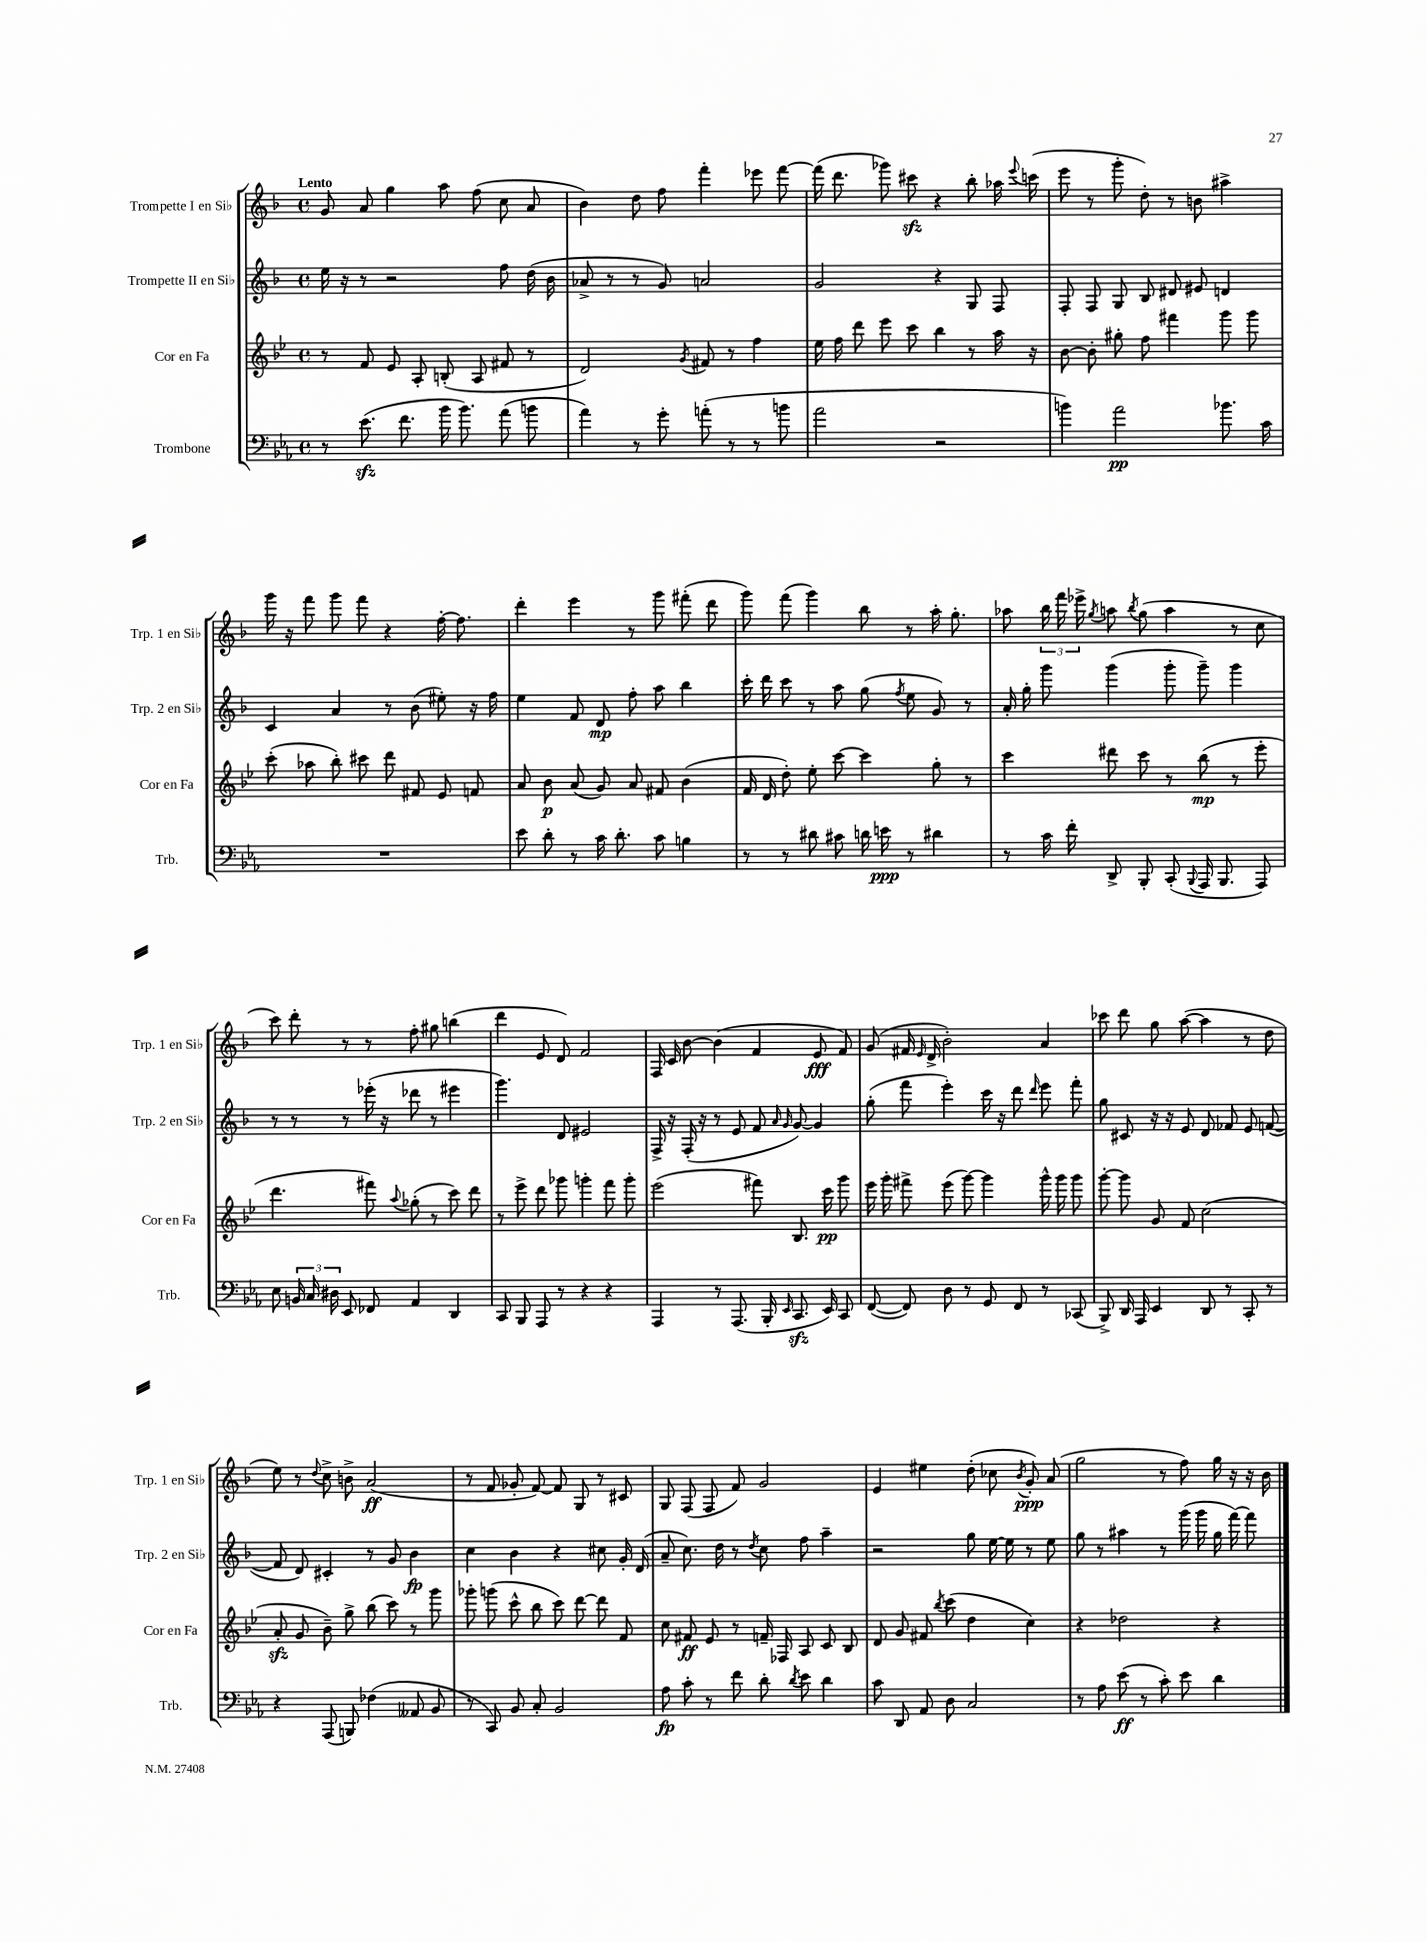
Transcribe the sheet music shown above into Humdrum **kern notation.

**kern	**kern	**kern	**kern
*staff4	*staff3	*staff2	*staff1
*clefF4	*clefG2	*clefG2	*clefG2
*k[b-e-a-]	*k[b-e-]	*k[b-]	*k[b-]
*M4/4	*M4/4	*M4/4	*M4/4
*met(c)	*met(c)	*met(c)	*met(c)
8r	8r	16ee	8g
.	.	16r	.
(8.e-	8f	8r	8a
.	8e-	2r	4gg
8.f	.	.	.
.	8A'	.	.
16b-	(8B'	.	8aa
8.b-)	.	.	.
.	8A	.	(8ff
(8a-	8f#	8ff	8cc
8b	8r	(16dd	8a
.	.	16b-	.
=	=	=	=
4a-)	2d)	8a-^	4b-)
.	.	8r	.
8r	.	8r	8dd
8g'	.	8g)	8ff
.	8qg	.	.
(8a'	8f#	2a	4fff'
8r	8r	.	.
8r	4ff	.	8eee-
8b	.	.	[8fff
=	=	=	=
2a-	16ee-	2g	(16fff]
.	16ff	.	8.ddd
.	8ddd	.	.
.	8eee-	.	8ggg-)
.	8ccc	.	8ccc#
2r	4bb-	4r	4r
.	8r	8G	8bb-'
.	16aa	8F	16aa-
.	.	.	8qqeee
.	16r	.	(16ccc
=	=	=	=
4b)	[8b-	8F'	8eee
.	8b-']	8F	8r
2a-	8gg#'	8G	8ggg'
.	8ff	8B-	8dd')
.	4fff#	8d#	8r
.	.	8e#	8b
8.b-	8ggg	4d	4aa#^
.	8ggg	.	.
16c	.	.	.
=	=	=	=
1r	(8ccc'	4c	16ggg
.	.	.	16r
.	8aa-	.	8fff
.	8bb-')	4a	8ggg
.	8ccc#	.	8fff
.	8ddd	8r	4r
.	8f#	(8b-	.
.	8e-	8ee#')	[16ff'
.	.	.	8.ff]
.	8f	16r	.
.	.	16ff	.
=	=	=	=
8e-	8a	4ee	4ddd'
8d'	8b-	.	.
8r	(8a	8f	4eee
16c	8g)	8d	.
8.d'	.	.	.
.	8a	8ff'	8r
8c	8f#	8aa	8ggg
4B	(4b-	4bb-	(8fff#'
.	.	.	8ddd
=	=	=	=
8r	16f	16ccc'	8ggg)
.	16d	16ddd	.
8r	8dd')	8ccc	(8fff
8d#	8ee-'	8r	4ggg)
8c#	[8ccc	8aa	.
16d	4ccc]	(8gg	8bb-
16e	.	.	.
.	.	8qff	.
8r	.	8ee	8r
4d#	8gg'	8g)	16aa'
.	.	.	8.gg'
.	8r	8r	.
=	=	=	=
8r	4ccc	16a'	8aa-
.	.	16gg'	.
16c	.	8ggg	24bb-
.	.	.	24fff
16f'	.	.	.
.	.	.	24eee-^
.	.	.	8qgg
8DD^	8ddd#	(4ggg	8aa
.	.	.	8qbb-
8BBB-'	8ccc	.	(8gg
(8CC'	8r	8ggg'	4aa
8qqBBB-	.	.	.
16AAA-	(8bb-	8ggg~)	.
8.BBB-	.	.	.
.	8r	4ggg	8r
8AAA-)	8eee-'	.	8cc
=	=	=	=
8E-	4.ddd	8r	8ccc)
24BB	.	8r	8ddd'
24C	.	.	.
24D#	.	.	.
8EE-	.	8r	8r
8FF-	8fff#)	(16eee-'	8r
.	.	16r	.
.	8qqaa	.	.
4AA-	(8gg-'	8ddd-	8ff'
.	8r	8r	8gg#
4DD	8ccc)	4eee#	(4bb
.	8ddd	.	.
=	=	=	=
8CC	8r	4.ggg)	4ddd
8BBB-	8eee-^	.	.
8AAA-	8ddd	.	8e
8r	8ggg-	8d	8d)
4r	4ggg'	2e#	2f
4r	8fff	.	.
.	8ggg'	.	.
=	=	=	=
4AAA-	(2eee-	16F^	16F
.	.	16r	16c
.	.	(16F'	[8b-
.	.	16r	.
8r	.	8r	(4b-]
(8.AAA-	.	8e	.
.	8fff#)	8f	4f
16BBB-'	.	.	.
.	.	16qqa	.
16qqEE-	.	16qqg	.
8.CC	8.B-	[8g)	.
.	.	4g]	8e
16EE-)	16ccc	.	.
8CC	8ggg	.	8f)
=	=	=	=
([8FF	16eee-	(8gg'	(8g
.	16ggg'	.	.
8FF])	8fff#^	8fff	16f#
.	.	.	16qqe
.	.	.	16d^
8D	(8eee-	4eee')	2b-')
8r	[8ggg)	.	.
8GG	4ggg]	16ccc	.
.	.	16r	.
8FF	.	8ddd	.
.	.	16qqddd	.
8r	16ggg^^	8eee	4a
.	16ggg	.	.
(8CC-	8ggg	8fff'	.
=	=	=	=
8BBB-^)	[8ggg'	8gg	8ccc-
16DD	8ggg]	8c#	8ddd
16AAA-	.	.	.
4EE-	8g	16r	8gg
.	.	16r	.
.	8f	8e	([8aa
8DD	(2cc	8d	4aa]
8r	.	8f-	.
8CC'	.	8e	8r
8r	.	([8f	8dd
=	=	=	=
4r	8a'	8f]	8ee)
.	8g	8d)	8r
.	.	.	8qqdd
(8AAA-	8b-~)	4c#'	8cc^
8BBB)	8gg^	.	8b^
(4F-	(8bb-	8r	(2a
.	8ccc)	8g	.
8AA--	8r	4b-	.
8BB-	8ggg	.	.
=	=	=	=
8r	8ggg-'	4cc	8r
8CC)	(8ggg	.	8f
8BB-	8ccc^^	4b-	8g-'
8C'	8bb-	.	[8f)
2BB-	8ccc)	4r	8f]
.	[8ddd	.	8G
.	8ddd]	8cc#	8r
.	8f	16g'	8c#
.	.	(16d	.
=	=	=	=
8A-	8cc	8a~	8G
8c'	8f#	8.cc)	(8F
8r	8e-	.	8F
.	.	16dd	.
8f	8r	8r	8f)
.	.	8qdd	.
8d'	16f~	8cc	2g
.	16F-	.	.
8qd	.	.	.
8e-	8A	8ff	.
4d	8c	4aa~	.
.	8B-	.	.
=	=	=	=
8c	8d	2r	4e
8DD	8g	.	.
8AA-	8f#	.	4ee#
.	8qbb-	.	.
8D	(8ccc	.	.
2C	4dd	8gg	(8dd'
.	.	[16ee	8cc-
.	.	16ee]	.
.	.	.	8qb-
.	4cc)	8r	8g')
.	.	8ee	(8a
=	=	=	=
8r	4r	8gg	2gg
8A-	.	8r	.
(8e-	2dd-	4aa#	.
8r	.	.	.
8c')	.	8r	8r
8e-	.	(16ggg	8ff)
.	.	16ggg	.
4d	4r	16gg	16gg
.	.	[16fff)	16r
.	.	8fff]	16r
.	.	.	16b-
==	==	==	==
*-	*-	*-	*-
